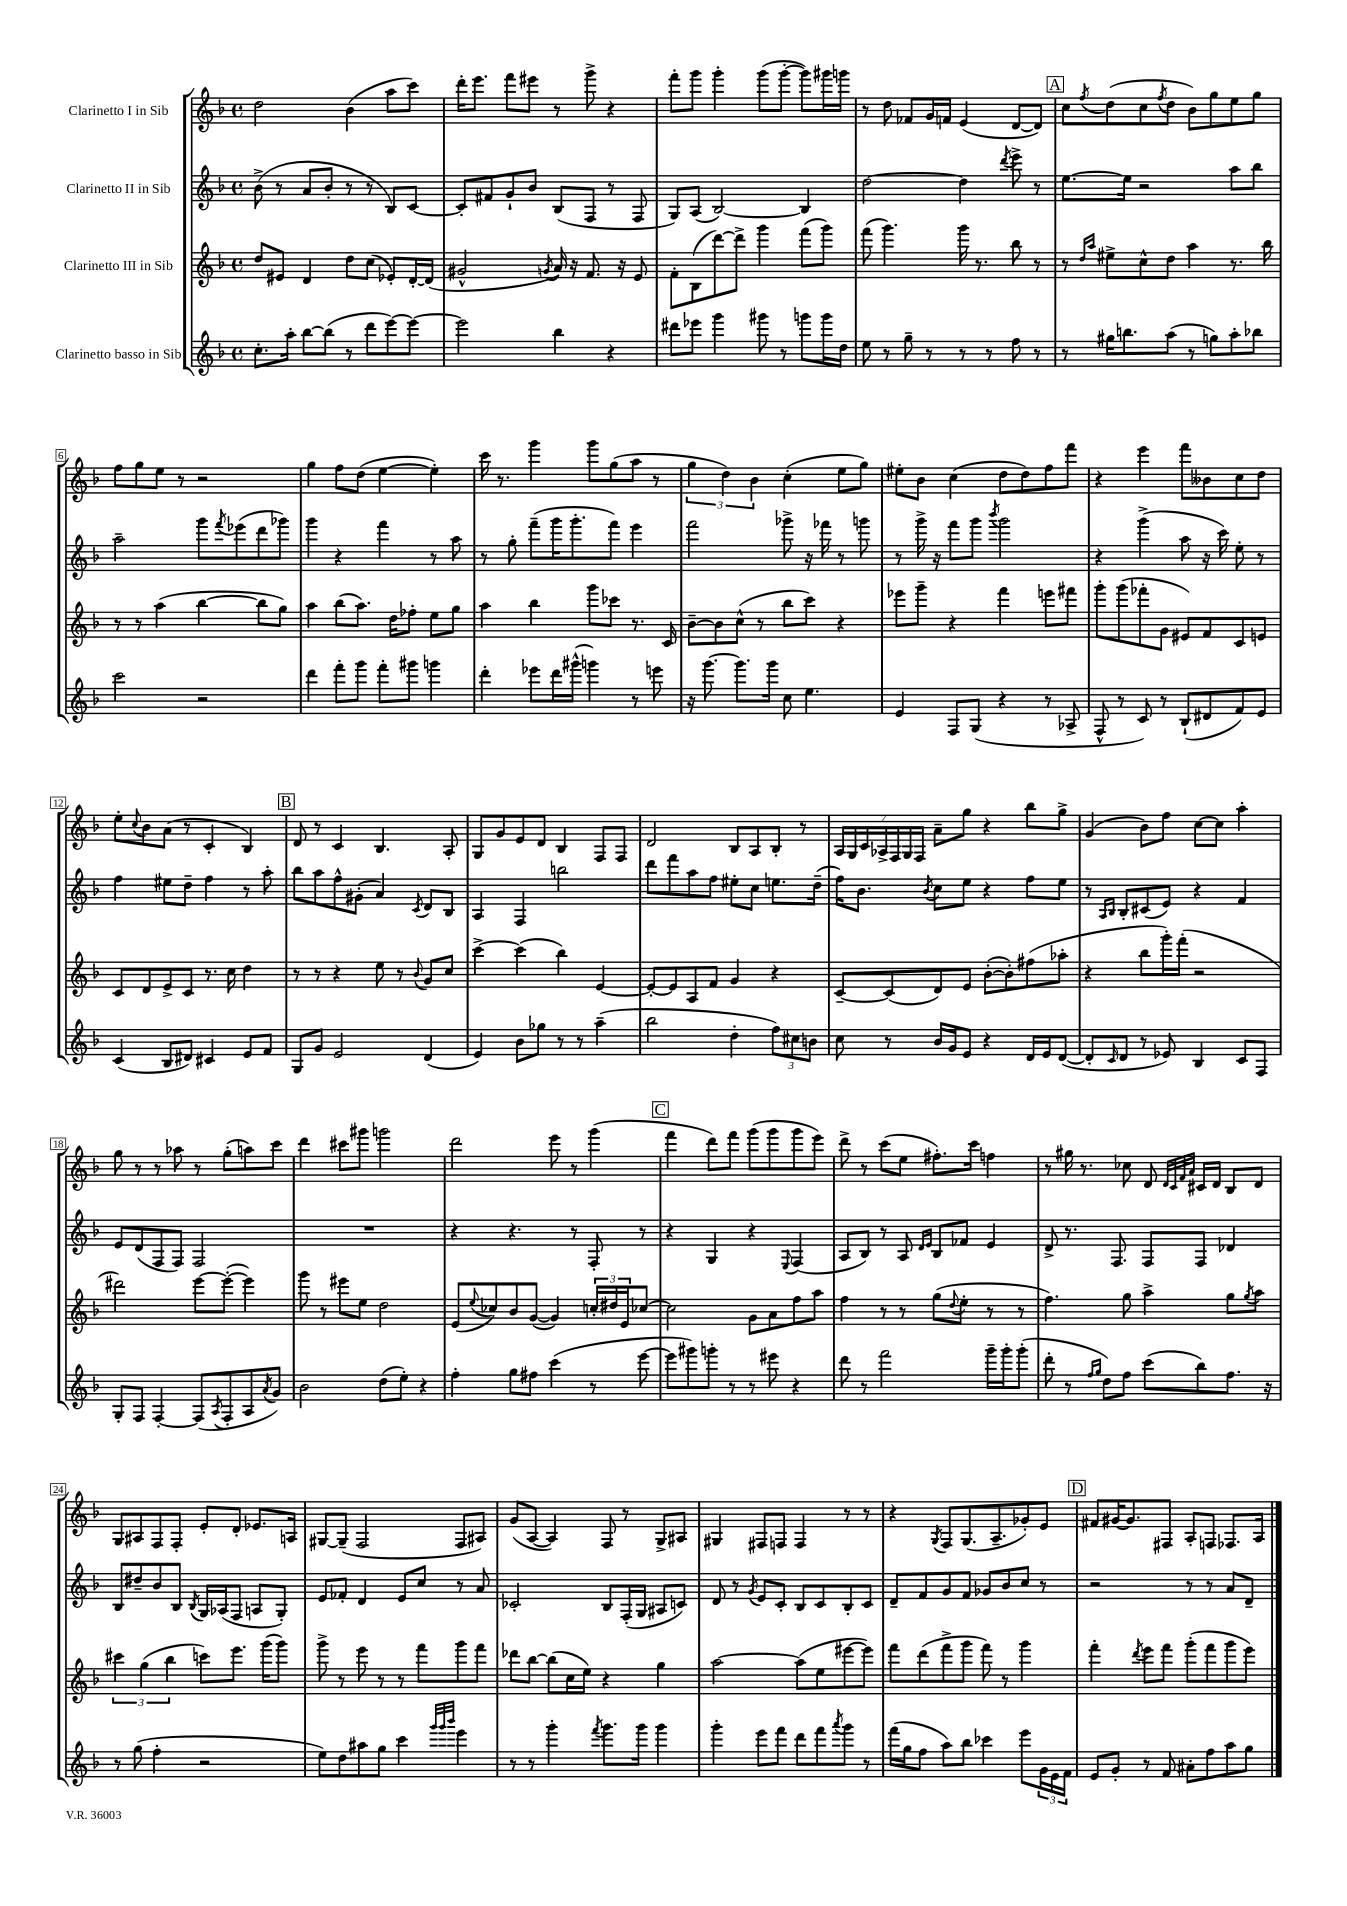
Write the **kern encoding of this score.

**kern	**kern	**kern	**kern
*part4	*part3	*part2	*part1
*staff4	*staff3	*staff2	*staff1
*I"Clarinetto basso in Sib	*I"Clarinetto III in Sib	*I"Clarinetto II in Sib	*I"Clarinetto I in Sib
*clefG2	*clefG2	*clefG2	*clefG2
*k[b-]	*k[b-]	*k[b-]	*k[b-]
*M4/4	*M4/4	*M4/4	*M4/4
*met(c)	*met(c)	*met(c)	*met(c)
=1	=1	=1	=1
8.cc'\L	8dd/L	(8b-^\	2dd\
.	8e#X/J	8r	.
16aa'\Jk	.	.	.
[8bb-\L	4d/	8a/L	.
(8bb-\J]	.	8b-'/J	.
8r	8dd\L	8r	(4b-\
8ddd\L	(8cc\J	8r	.
[8eee\)	8e-X'/L)	8B-/L)	8aa\L
8eee\J_	[16d'/L	[8c/J	8ccc\J)
.	(16d/JJ]	.	.
=2	=2	=2	=2
2eee\]	2g#X^^/	8c'/L]	16ddd'\KL
.	.	.	8.eee\J
.	.	8f#X/	.
.	.	8g`/	8fff\L
.	.	8b-/J	8eee#X\J
.	8qgn/	.	.
4bb-\	16a/)	(8B-/L	8r
.	16r	.	.
.	8.f/	8F/J	8ggg^\
4r	.	8r	4r
.	16r	.	.
.	8e/	8F/	.
=3	=3	=3	=3
8ddd#X\L	8f'\L	8G/L)	8fff'\L
8eee-X\J	(8B-\	(8A/J	8ggg\J
4ggg\	[8ddd\)	[2B-/)	4ggg'\
.	8ddd^\J]	.	.
8ggg#X\	4ggg\	.	(8ggg\L
8r	.	.	[8ggg'\J
8gggn\L	(8fff\L	4B-/]	8ggg\L])
16ggg\L	8ggg\J)	.	16ggg#X\L
16dd\JJ	.	.	16gggn\JJ
=4	=4	=4	=4
8ee\	(8fff\	[2dd\	8r
8r	4.ggg\)	.	8dd\
8gg~\	.	.	8f-X/L
8r	.	.	16g/L
.	.	.	16fn/JJ
8r	16ggg\	4dd\]	(4e/
.	8.r	.	.
8r	.	.	.
.	.	8qddd/	.
8ff\	8bb-\	8eee^\	[8d/L
8r	8r	8r	8d/J])
!!LO:REH:place=s1:t=A
=5	=5	=5	=5
8r	8r	[8.ee\L	8cc\L
.	16qqdd/LL	.	.
.	16qqaa/JJ	.	8qff/
16gg#X\KL	8ee#X^\L	.	(8dd\
8.bbn\	.	16ee\Jk]	.
.	8cc^^\	2r	8cc\
.	.	.	8qff/
(8aa\J	8dd\J	.	8dd\J
8r	4aa\	.	8b-\L)
8ggn\L)	.	.	8gg\
8aa'\	8.r	8aa\L	8ee\
8bb-X\J	.	8bb-\J	8gg\J
.	16bb-\	.	.
!!LO:LB:g=z
=6	=6	=6	=6
2ccc\	8r	2aa~\	8ff\L
.	8r	.	8gg\
.	(4aa\	.	8ee\J
.	.	.	8r
2r	[4bb-\	8ggg\L	2r
.	.	8qfff/	.
.	.	(8eee-X\	.
.	8bb-\L]	8ddd\	.
.	8gg\J)	8ggg-X\J)	.
=7	=7	=7	=7
4ddd\	4aa\	4ggg\	4gg\
8fff'\L	(8bb-\L	4r	8ff\L
8ggg\J	8.aa\J)	.	(8dd\J
8fff'\L	.	4fff\	[4ee\
.	16dd\KL	.	.
8ggg#X\J	8ff-X'\J	.	.
4gggn\	8ee\L	8r	4ee'\])
.	8gg\J	8aa\	.
=8	=8	=8	=8
4ddd'\	4aa\	8r	16ccc\
.	.	.	8.r
.	.	8gg'\	.
8eee-X\L	4bb-\	(8fff~\L	4ggg\
16ddd\L	.	16ggg\K	.
(16ggg#X^^\JJ	.	8.ggg'\	.
4gggn\)	8ggg\L	.	8ggg\L
.	8ccc-X\J	8fff\J)	(8gg\
8r	8.r	4eee\	8aa\J
8eeen\	.	.	8r
.	16c/	.	.
=9	=9	=9	=9
16r	[8b-~\L	2fff\	6gg\
[8.ggg\	.	.	.
.	8b-\]	.	.
.	.	.	6dd\)
8.ggg\L]	(8cc^^\J	.	.
.	.	.	6b-\
.	8r	.	.
16ggg\Jk	.	.	.
8cc\	8bb-\L	8ggg-X^\	(4cc'\
4.ee\	8ccc\J)	16r	.
.	.	16fff-X\	.
.	4r	8r	8ee\L
.	.	8gggn\	8gg\J)
=10	=10	=10	=10
4e/	8eee-X\L	8r	8ee#X'\L
.	8ggg~\J	16ggg^\	8b-\J
.	.	16r	.
8F/L	4r	8fff\L	(4cc\
(8G/J	.	8ggg\J	.
.	.	8qbbb-/	.
4r	4fff\	2ggg\	8dd\L
.	.	.	8dd\)
8r	8eeen\L	.	8ff\
8A-X^/	8fff#X\J	.	8fff\J
=11	=11	=11	=11
8F^^/	8ggg'\L	4r	4r
8r	(8ggg\	.	.
8c/)	8fff-X'\	(4ggg^\	4eee\
8r	8g\J	.	.
(8B-`/L	8e#X/L)	8aa\	8fff\L
8d#X/	8f/	16r	8b--X\
.	.	16ccc\)	.
8f/)	8c/	8ee'\	8cc\
8e/J	8en/J	8r	8dd\J
!!LO:LB:g=z
=12	=12	=12	=12
(4c/	8c/L	4ff\	8ee'\L
.	.	.	8qqcc/
.	8d/	.	8b-\
8B-/L	8e^/	8ee#X\L	(8a\J
8d#X/J)	8c/J	8dd~\J	8r
4c#X/	8.r	4ff\	4c'/
.	16cc\	.	.
8e/L	4dd\	8r	4B-/)
8f/J	.	8aa'\	.
!!LO:REH:place=s1:t=B
=13	=13	=13	=13
8G/L	8r	8bb-\L	8d/
8g/J	8r	8aa\	8r
2e/	4r	8ff^^\	4c/
.	.	(8g#X'\J	.
.	8ee\	4a/)	4.B-/
.	8r	.	.
.	8qqb-/	8qc/	.
(4d/	8g/L	8d/L	.
.	8cc/J	8B-/J	8A'/
=14	=14	=14	=14
4e/)	[4ccc^\	4A/	8G/L
.	.	.	8g/
8b-\L	(4ccc\]	4F/	8e/
8gg-X\J	.	.	8d/J
8r	4bb-\)	2bbn\	4B-/
8r	.	.	.
(4aa~\	[4e/	.	8F/L
.	.	.	8F/J
=15	=15	=15	=15
2bb-\	8e'/L_	8ddd\L	2d/
.	8e/]	8fff\	.
.	8A/	8aa\	.
.	8f/J	8ff\J	.
4dd'\	4g/	8ee#X'\L	8B-/L
.	.	8cc\J	8A/
12ff\L)	4r	8.een\L	8B-'/J
12cc#X\	.	.	.
.	.	.	8r
12bn\J	.	.	.
.	.	(16dd~\Jk	.
=16	=16	=16	=16
8cc\	[8c~/L	16ff\KL)	28A/LL
.	.	.	28G/
.	.	8.b-\J	.
.	.	.	28c/
.	.	.	28A-X^/
8r	(8c/]	.	.
.	.	.	28F/
.	.	.	28G/
.	.	.	28F/JJ
.	.	8qb-/	.
16b-/LL	8d/)	8cc\L	8a~\L
16g/J	.	.	.
8e/J	8e/J	8ee\J	8gg\J
4r	([8b-'\L	4r	4r
.	8b-'\])	.	.
16d/LL	(8ff#X\	8ff\L	8bb-\L
16e/J	.	.	.
([8d/J	8aa-X'\J	8ee\J	8gg^\J
=17	=17	=17	=17
8d'/L]	4r	8r	(4g/
.	.	16qqA/LL	.
16qqc/	.	16qqB-/JJ	.
8d/J	.	8B-'/L	.
8r	8bb-\L	(8c#X/	8b-\L)
8e-X/)	16ggg'\L)	8e/J)	8ff\J
.	(16fff'\JJ	.	.
4B-/	2r	4r	[8cc\L
.	.	.	8cc\J]
8c/L	.	4f/	4aa'\
8F/J	.	.	.
!!LO:LB:g=z
=18	=18	=18	=18
8G'/L	2ddd#X\)	8e/L	8gg\
8F/J	.	(8d/	8r
[4F'/	.	8F/	8r
.	.	8F/J)	8aa-X\
(8F/L]	[8eee\L	2F/	8r
8qA/	.	.	.
8F'/	(8eee'\J_	.	(8gg'\L
8A/	4eee\])	.	8aan\)
8qa/	.	.	.
8g/J)	.	.	8ccc\J
=19	=19	=19	=19
2b-\	8ggg\	1r	4ddd\
.	8r	.	.
.	8eee#X\L	.	8ccc#X\L
.	8ee\J	.	8ggg#X\J
(8dd\L	2dd\	.	2gggn\
8ee'\J)	.	.	.
4r	.	.	.
=20	=20	=20	=20
4ff'\	(8e/L	4r	2ddd\
.	8qqee/	.	.
.	8cc-X/)	.	.
8gg\L	8b-/	4.r	.
8ff#X\J	([8g/J	.	.
(4ccc\	4g/])	.	8eee\
.	.	8r	8r
8r	24ccn'/LL	8F'/	(4ggg\
.	24dd#X/	.	.
.	24e/J	.	.
[8eee\	[8cc-X/J	8r	.
!!LO:REH:place=s1:t=C
=21	=21	=21	=21
8eee\L]	2cc-\]	4r	4fff\
8ggg#X\)	.	.	.
8gggn'\J	.	4G/	8ddd\L)
8r	.	.	8fff\J
8r	8g\L	4r	(8ggg\L
8eee#X\	8a\	.	8ggg\
.	.	8qqE/	.
4r	8ff\	(4F/	8ggg\
.	8aa\J	.	8eee\J)
=22	=22	=22	=22
8ddd\	4ff\	8A/L	8ddd^\
8r	.	8B-/J)	8r
2fff\	8r	8r	(8ccc\L
.	8r	8A/	8ee\J
.	.	16qqd/LL	.
.	.	16qqe/JJ	.
.	(8gg\L	8B-/L	8.ff#X'\L)
.	8qqdd/	.	.
.	8ee'\J	8f-X/J	.
.	.	.	16ccc\Jk
16ggg~\LL	8r	4e/	4ffn\
16ggg'\J	.	.	.
(8ggg'\J	8r	.	.
=23	=23	=23	=23
8ddd'\	4.ff\)	8d^/	8r
8r	.	8.r	16gg#X\
.	.	.	8.r
16qqff/LL	.	.	.
16qqgg/JJ	.	.	.
8dd\L)	.	.	.
.	.	8.F/	.
8ff\J	8gg\	.	8cc-X\
(8ccc\L	4aa^\	8F/L	8d/
.	.	.	32qqd/LLL
.	.	.	32qqc/
.	.	.	32qqf/
.	.	.	32qqa/JJJ
8bb-\)	.	8F/J	16c#X/LL
.	.	.	16d/JJ
8.ff\J	8gg\L	4d-X/	8B-/L
.	8qgg/	.	.
.	8aa\J	.	8d/J
16r	.	.	.
!!LO:LB:g=z
=24	=24	=24	=24
8r	6ccc#X\	8B-/L	8G/L
(8gg\	.	8dd#X~/	8A#X/
.	(6gg\	.	.
4ff'\	.	8b-/	8F/
.	6bb-\	.	.
.	.	8B-/J	8F'/J
.	.	8qB-/	.
2r	8cccn\L)	16G/LL	8e'/L
.	.	(16A-X/J	.
.	8.eee\J	8F/J	8d'/J
.	.	8An/L	8.e-X/L
.	(16ggg\KL	.	.
.	8ggg\J)	8G'/J)	.
.	.	.	16An/Jk
=25	=25	=25	=25
8ee\L)	8ggg^\	8e/L	[8G#X/L
8dd\	8r	8f-X'/J	(8G#~/J]
8aa#X\	8eee\	4d/	2F/
8gg\J	8r	.	.
4ccc\	8r	8e/L	.
.	8fff\L	8cc/J	.
32qqggg/LLL	.	.	.
32qqggg/	.	.	.
32qqbbb-/JJJ	.	.	.
4eee\	8ggg\	8r	8F/L
.	8fff\J	8a/	8A#X/J)
=26	=26	=26	=26
8r	8ddd-X\L	2c-X'/	(8g/L
8r	[8bb-\J	.	[8A/J
4ggg'\	(8bb-\L]	.	4A/])
.	16cc\L	.	.
.	16ee\JJ)	.	.
8qfff/	.	.	.
8.ggg\L	4r	8B-/L	8F/
.	.	(16F'/L	8r
16ggg\Jk	.	16G/JJ	.
4ggg\	4gg\	8A#X/L	8G^/L
.	.	8cn/J)	8A#X/J
=27	=27	=27	=27
4ggg'\	[2aa\	8d/	4G#X/
.	.	8r	.
.	.	8qg/	.
8eee\L	.	8e/L	8F#X/L
8fff\J	.	8c'/J	8Fn/J
8ddd\L	(8aa\L]	8B-/L	4F/
8fff\	8ee\	8c/	.
8qaaa/	.	.	.
8ggg\J	[8eee#X\	8B-'/	8r
8r	8eee#\J])	8c/J	8r
=28	=28	=28	=28
(16fff\LL	8fff\L	8d~/L	4r
16gg\J	.	.	.
8ff\J	(8ddd\	8f/	.
.	.	.	8qG/
8aa\L)	8fff^\	8g/	8F/L
8bb-\J	8ggg\J	8f/J	(8.G/
4ccc-X\	8fff\)	8g-X/L	.
.	.	.	8.A~/
.	8r	8b-/	.
8eee\L	4ggg\	8cc/J	8g-X'/)
24g\L	.	8r	8e/J
24e\	.	.	.
24f\JJ	.	.	.
!!LO:REH:place=s1:t=D
=29	=29	=29	=29
8e/L	4fff'\	2r	8f#X/L
8g'/J	.	.	[16g#X/K
.	.	.	8.g#/]
.	8qddd/	.	.
8r	8eee\L	.	.
8f/	8fff\J	.	8F#X/J
8a#X'\L	(8ggg'\L	8r	8A'/L
8ff\	8fff\	8r	8Fn/J
8aa\	8ggg\	8a/L	8.F-X/L
8gg\J	8eee\J)	8d~/J	.
.	.	.	16A/Jk
==	==	==	==
*-	*-	*-	*-
